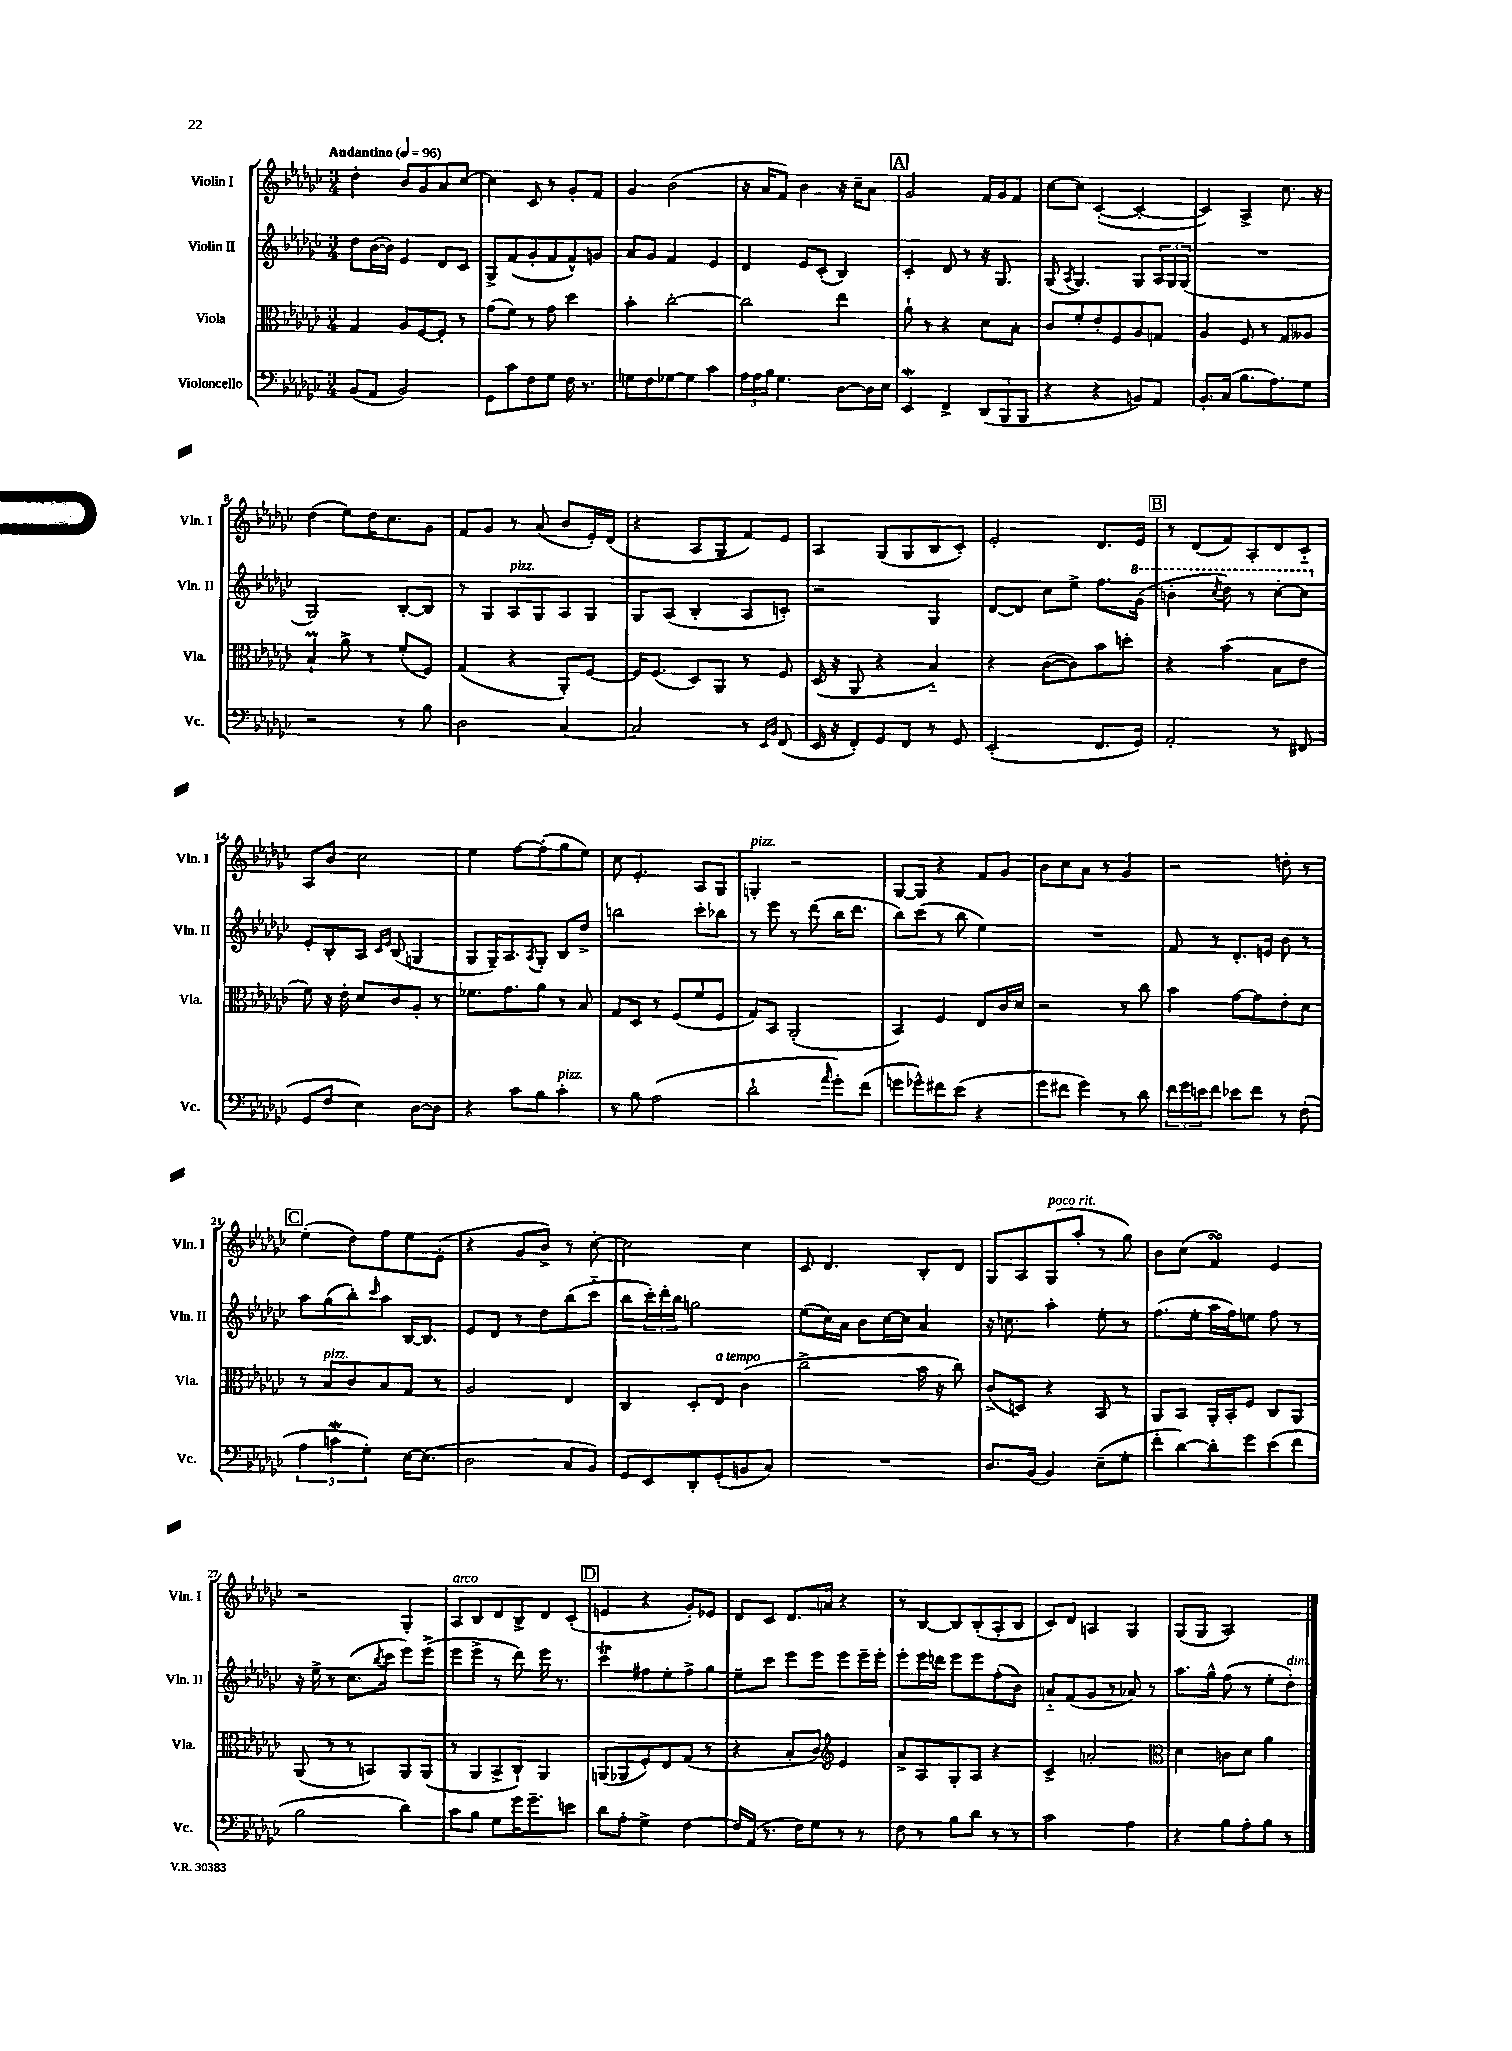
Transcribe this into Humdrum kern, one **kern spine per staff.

**kern	**kern	**kern	**kern
*staff4	*staff3	*staff2	*staff1
*clefF4	*clefC3	*clefG2	*clefG2
*k[b-e-a-d-g-c-]	*k[b-e-a-d-g-c-]	*k[b-e-a-d-g-c-]	*k[b-e-a-d-g-c-]
*M3/4	*M3/4	*M3/4	*M3/4
*MM96	*MM96	*MM96	*MM96
(8BB-	4G-	8dd-	4dd-'
8AA-	.	([16b-	.
.	.	16b-])	.
2BB-)	8A-	4e-	8b-
.	[8F	.	8g-
.	8F']	8d-	8a-
.	8r	8c-	[8cc-
=	=	=	=
8GG-	(8g-	8G-^	4cc-]
8c-	8f)	(8f	.
8F	8r	8g-'	8c-
8G-	8g-	8f	8r
16F	4dd-	8f^^)	8g-'
8.r	.	.	.
.	.	8g	8f
=	=	=	=
8G	4b-'	8a-	4g-
8F	.	8g-	.
[8G-	[2cc-'	4f	(2b-
8G-]	.	.	.
4c-	.	4e-	.
=	=	=	=
24A-	2cc-]	4d-	16r
24A-	.	.	.
.	.	.	16a-
24B-	.	.	.
4.G-	.	.	8f)
.	.	8e-	4b-
.	.	(8c-'	.
[8D-	4ee-	4B-)	16r
.	.	.	16cc-~
16D-]	.	.	8a-
16E-	.	.	.
=	=	=	=
4EE-	8a-`	4c-'	2g-
.	8r	.	.
4FF^	4r	8d-	.
.	.	8r	.
(12DD-	8d-	16r	16f
.	.	8.G-	16g-
12BBB-	.	.	.
.	8B-'	.	8f
12BBB-	.	.	.
=	=	=	=
4r	8c-	(8G-	[8cc-
.	.	8qA-	.
.	8f'	4.G-)	8cc-]
4r	8e-'	.	([4c-'
.	8F	.	.
8BB)	8A-	8G-	4c-'_
8AA-	8G	24A-	.
.	.	24G-	.
.	.	(24G-	.
=	=	=	=
8.BB-'	4A-	2.r	4c-])
(16C-	.	.	.
8.B-	8F	.	4A-^
.	8r	.	.
8.A-)	.	.	.
.	8G-	.	8.cc-
8G-	8A--	.	.
.	.	.	16r
=	=	=	=
2r	4B-`	2G-)	(4dd-
.	8a-^	.	8ee-)
.	8r	.	16dd-
.	.	.	8.cc-
8r	(8f'	[8B-'	.
8B-	8F)	8B-]	8g-
=	=	=	=
2D-	(4G-	8r	8f
.	.	8G-	8g-
.	4r	8A-	8r
.	.	8G-	(8a-
[4C-	8AA-')	8A-	8b-
.	[8F	8G-	16e-')
.	.	.	(16d-
=	=	=	=
2C-]	16F]	8G-	4r
.	(8.F	.	.
.	.	(8A-	.
.	8D-)	4B-'	8A-
.	8AA-	.	8G-
8r	8r	8A-	8f)
16qqEE-	.	.	.
16qqBB-	.	.	.
(8FF	8F	8c')	8e-
=	=	=	=
16EE-	(16D-	2r	4A-
16r	16r	.	.
8FF')	8AA-	.	.
8GG-	4r	.	(8G-
8FF	.	.	8G-
8r	4B-'~)	4G-	8B-
8GG-	.	.	8c-')
=	=	=	=
(2EE-'	4r	[8d-	2e-'
.	.	8d-]	.
.	([8c-	8cc-	.
.	8c-])	8ee-^	.
8.FF	8b-	8.ff	8.d-
.	8dd'	.	.
16GG-)	.	(16gg-	16e-
=	=	=	=
2AA-'	4r	4bb'	8r
.	.	.	(8d-
.	.	8qccc-	.
.	(4b-	8ddd-)	8f)
.	.	8r	8A-'
8r	8B-	[8ccc-'	8d-
(8FF#	8e-	8ccc-]	8c-'~
=	=	=	=
8GG-	8f)	8e-'	8A-
8F	16r	8B-'	8b-
.	16e-'	.	.
4E-)	8d-	8A-	2cc-
.	.	16qqc-	.
.	.	16qqe-	.
.	8c-	(8B-	.
[8D-	8A-'	4G	.
8D-]	8r	.	.
=	=	=	=
4r	8.f-	8G-	4ee-
.	.	16G-~)	.
.	8.g-	8.A-	.
8c-	.	.	[8ff
.	.	8qA-	.
8B-	8a-	8G-'	(8ff']
4c-'	8r	8B-	8gg-
.	8B-	8dd-^	8ee-)
=	=	=	=
8r	8G-	2bb	8cc-
8B-	8D-	.	4.e-'
(2A-	8r	.	.
.	(8F	.	.
.	8f	8ccc-'	8A-
.	8F	8bb-	8G-
=	=	=	=
2d-`	8G-)	8r	4G'
.	8BB-	8eee-	.
.	(2AA-'	8r	2r
.	.	(8ddd-	.
16qqa-	.	.	.
8g-')	.	16bb-	.
.	.	8.ddd-	.
(8f	.	.	.
=	=	=	=
8g	4BB-)	8bb-)	[8G-
8g-^^)	.	(8ccc-	8G-]
8f#	4F	8r	4r
(8e-	.	8bb-	.
4r	8E-	4ee-)	8f
.	16c-	.	8g-
.	16d-	.	.
=	=	=	=
8g-	2r	2.r	8b-
8f#	.	.	8cc-
4g-)	.	.	8a-
.	.	.	8r
8r	8r	.	4g-
8d-	8cc-	.	.
=	=	=	=
24f	4b-	8f	2r
24g-	.	.	.
24e	.	.	.
8f	.	8r	.
8e-	[8g-	8.d-'	.
8f	8g-]	.	.
.	.	16e	.
8r	8e-'	8b-	8dd'
(8F'	8d-	8r	8r
=	=	=	=
6A-	8r	8aa-	(4ee-'
.	8B-	(8gg-	.
6c	.	.	.
.	8c-	8bb-')	8dd-)
6G-')	.	.	.
.	.	16qqccc-	.
.	8B-	8aa-	8ff
[16E-	8G-	[16B-	8ee-
(8.E-]	.	8.B-]	.
.	8r	.	(8e-'
=	=	=	=
2D-	2A-	8e-	4r
.	.	8d-	.
.	.	8r	8g-
.	.	8dd-	8b-^)
8C-	4E-	(8bb-	8r
8BB-)	.	8ccc-'~	[8cc-'
=	=	=	=
8GG-	4C-	8bb-	2cc-]
8EE-	.	24ccc-')	.
.	.	24ddd-'	.
.	.	24bb-	.
8DD-'	8D-'	2gg	.
(8GG-'	8E-	.	.
8BB	(4c-	.	4cc-
8C-)	.	.	.
=	=	=	=
2.r	2cc-^	(8ee-	8c-
.	.	16cc-)	4.d-
.	.	16a-	.
.	.	8b-	.
.	.	[16cc-	.
.	.	16cc-]	.
.	16b-	4a-	8B-'
.	16r	.	.
.	8cc-)	.	8d-
=	=	=	=
8.D-	(8c-^	16r	8G-
.	.	8.cc	.
.	8D)	.	8A-
(16BB-	.	.	.
4BB-)	4r	4aa-'	(8G-
.	.	.	8aa-'
(8E-~	8BB-	8ee-'	8r
8G-'	8r	8r	8gg-)
=	=	=	=
8f'	8AA-	(8.ff	8b-
[8d-)	8BB-	.	(8cc-
.	.	16ee-'	.
8d-']	16AA-'	16aa-	4f)
.	16BB-'	16ff)	.
8g-	8F	8ee	.
(8e-	8C-	8ff	4e-
8f	8AA-	8r	.
=	=	=	=
2B-	(8AA-	16r	2r
.	.	16ee-^	.
.	8r	8r	.
.	8r	(8.cc-	.
.	8BB)	.	.
.	.	8qbb-	.
.	.	16ccc-	.
4d-)	8AA-	8eee-)	4G-'
.	(8AA-	(8eee-^	.
=	=	=	=
8c-	8r	8eee-	8A-
8B-	8AA-	8eee-^	8B-
8G-	8BB-^	8r	8d-
16g-	8C-`)	8ddd-)	8B-^
8.g-~	.	.	.
.	4AA-	16eee-	8d-
.	.	8.r	.
8e	.	.	(8c-'
=	=	=	=
8d-	(8AA	4ccc-	4e
8A-'	8AA-	.	.
4G-^	8F')	8ff#	4r
.	8E-	8ee-'	.
[4F	(8G-	8ff#^	8g-')
.	8r	8gg-	8e-
=	=	=	=
16F]	4r	8ee-~	8d-
(16AA-	.	.	.
8.r	.	8ccc-	8c-
.	8B-'	8eee-	8.d-
16F)	.	.	.
8G-	8c-)	8eee-	.
.	.	.	16a
*	*clefG2	*	*
8r	4e-	8eee-	4r
8r	.	16eee-~	.
.	.	16eee-'	.
=	=	=	=
8F	8a-^	8eee-'	8r
8r	8A-	16eee-	[8B-
.	.	16ddd	.
8B-	8G-'	8eee-	8B-]
8d-	8A-	8eee-	(8B-'
8r	4r	(8ff'	8A-'
8r	.	8b-)	8B-
=	=	=	=
2c-	4c-^	8a'~	8c-)
.	.	(8f	8d-
.	2a'	8g-	4A
.	.	8r	.
4A-	.	8a-)	4G-
.	.	8r	.
=	=	=	=
*	*clefC3	*	*
4r	4d-	8.aa-	(8G-
.	.	.	8G-
.	.	16gg-^^	.
8B-	8c	(8ff	2A-)
8A-'	8d-	8r	.
8B-	4a-	8ee-'	.
8r	.	8dd-')	.
==	==	==	==
*-	*-	*-	*-
